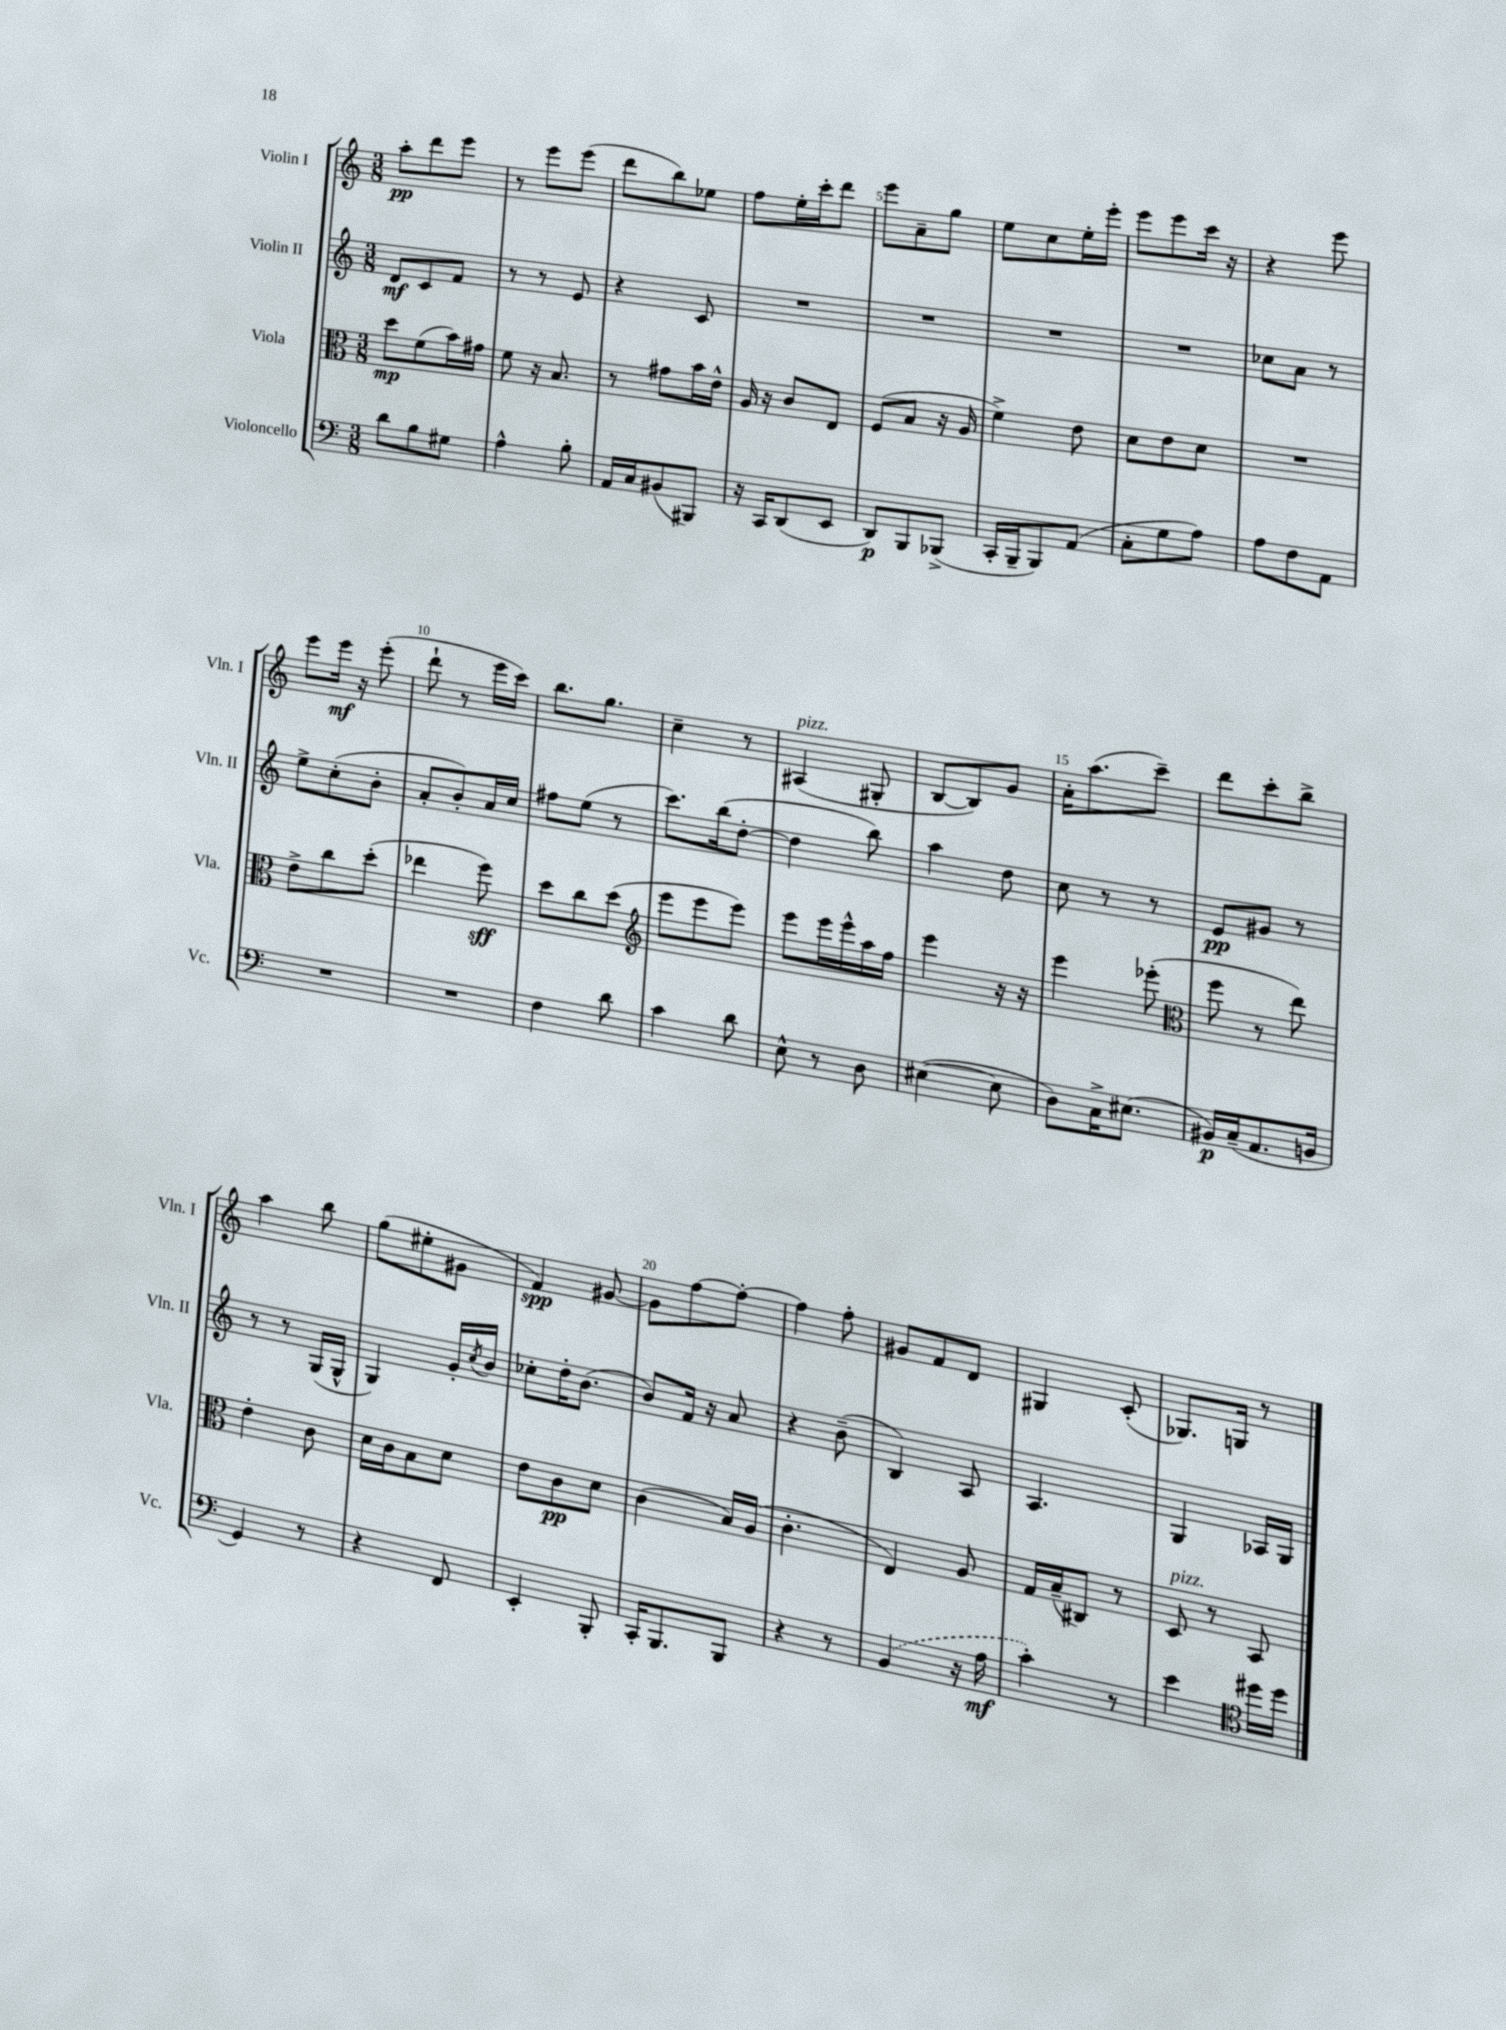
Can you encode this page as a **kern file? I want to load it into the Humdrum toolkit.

**kern	**dynam	**kern	**dynam	**kern	**dynam	**kern	**dynam
*part4	*part4	*part3	*part3	*part2	*part2	*part1	*part1
*staff4	*staff4	*staff3	*staff3	*staff2	*staff2	*staff1	*staff1
*I"Violoncello	*	*I"Viola	*	*I"Violin II	*	*I"Violin I	*
*I'Vc.	*	*I'Vla.	*	*I'Vln. II	*	*I'Vln. I	*
*clefF4	*	*clefC3	*	*clefG2	*	*clefG2	*
*k[]	*	*k[]	*	*k[]	*	*k[]	*
*M3/8	*	*M3/8	*	*M3/8	*	*M3/8	*
=1	=1	=1	=1	=1	=1	=1	=1
8d\L	.	8dd\L	mp	8d/L	mf	8aa'\L	pp
8B\	.	(8f\	.	8c/	.	8ddd\	.
8G#X\J	.	16b\L)	.	8f/J	.	8eee\J	.
.	.	16g#X\JJ	.	.	.	.	.
=2	=2	=2	=2	=2	=2	=2	=2
4A^^\	.	8f\	.	8r	.	8r	.
.	.	16r	.	8r	.	8eee\L	.
.	.	8.B/	.	.	.	.	.
8B'\	.	.	.	8e/	.	(8eee\J	.
=3	=3	=3	=3	=3	=3	=3	=3
16AA/LL	.	8r	.	4r	.	8ddd\L	.
16C/J	.	.	.	.	.	.	.
(8BB#X/	.	8g#X\L	.	.	.	8bb\)	.
8BBB#X/J)	.	16b\L	.	8c/	.	8ee-X\J	.
.	.	16e^^\JJ	.	.	.	.	.
=4	=4	=4	=4	=4	=4	=4	=4
16r	.	16A/	.	4.r	.	8ff\L	.
16CC/KL	.	16r	.	.	.	.	.
(8DD/	.	8c/L	.	.	.	16ee'\L	.
.	.	.	.	.	.	16ccc'\J	.
8EE/J	.	8E/J	.	.	.	8ddd\J	.
=5	=5	=5	=5	=5	=5	=5	=5
8DD/L)	p	(8F/L	.	4.r	.	8eee\L	.
8BBB/	.	8B/J	.	.	.	8a~\	.
(8BBB-X^/J	.	16r	.	.	.	8gg\J	.
.	.	16A/	.	.	.	.	.
=6	=6	=6	=6	=6	=6	=6	=6
16CC'/LL	.	4f^\)	.	4.r	.	8ee\L	.
16BBB~/J	.	.	.	.	.	.	.
8BBB/)	.	.	.	.	.	8cc\	.
(8AA/J	.	8e\	.	.	.	16ee'\L	.
.	.	.	.	.	.	16eee'\JJ	.
=7	=7	=7	=7	=7	=7	=7	=7
8C'\L	.	8d\L	.	4.r	.	8eee\L	.
8G\	.	8e\	.	.	.	8eee\	.
8A\J)	.	8d\J	.	.	.	16ccc\Jk	.
.	.	.	.	.	.	16r	.
=8	=8	=8	=8	=8	=8	=8	=8
8A\L	.	4.r	.	8cc-X\L	.	4r	.
8F\	.	.	.	8a\J	.	.	.
8AA\J	.	.	.	8r	.	8eee\	.
!!LO:LB:g=z
=9	=9	=9	=9	=9	=9	=9	=9
4.r	.	8e^\L	.	8ee^\L	.	8eee\L	.
.	.	8cc\	.	(8cc'\	.	16eee\Jk	mf
.	.	.	.	.	.	16r	.
.	.	(8dd'\J	.	8b'\J	.	(8eee'\	.
=10	=10	=10	=10	=10	=10	=10	=10
4.r	.	4ee-X\	.	8a'/L	.	8ddd`\	.
.	.	.	.	8b'/)	.	8r	.
.	.	8ff\)	sff	16a/L	.	16eee\LL	.
.	.	.	.	16cc/JJ	.	16ccc\JJ)	.
=11	=11	=11	=11	=11	=11	=11	=11
4F\	.	8dd\L	.	8ff#X\L	.	8.bb\L	.
.	.	8cc\	.	(8ee\J	.	.	.
.	.	.	.	.	.	8.gg\J	.
8d\	.	(8dd\J	.	8r	.	.	.
=12	=12	=12	=12	=12	=12	=12	=12
*	*	*clefG2	*	*	*	*	*
4c\	.	8eee\L	.	8.ccc\L)	.	4cc~\	.
.	.	8eee\	.	.	.	.	.
.	.	.	.	(16bb\k	.	.	.
8d\	.	8eee\J)	.	[8dd'\J	.	8r	.
=13	=13	=13	=13	=13	=13	=13	=13
!	!	!	!	!	!	!LO:TX:a:i:t=pizz.	!
8E^^\	.	8eee\L	.	4dd\]	.	(4A#X/	.
8r	.	16eee\L	.	.	.	.	.
.	.	16eee^^\	.	.	.	.	.
8D\	.	16aa\	.	8bb\)	.	8G#X'/	.
.	.	16ff\JJ	.	.	.	.	.
=14	=14	=14	=14	=14	=14	=14	=14
([4E#X\	.	4eee\	.	4aa\	.	[8B/L	.
.	.	.	.	.	.	8B/])	.
8E#\]	.	16r	.	8dd\	.	8g/J	.
.	.	16r	.	.	.	.	.
=15	=15	=15	=15	=15	=15	=15	=15
8D\L)	.	4eee\	.	8cc\	.	16a'\KL	.
.	.	.	.	.	.	(8.aa\	.
16C^\K	.	.	.	8r	.	.	.
(8.E#X\J	.	.	.	.	.	.	.
.	.	(8eee-X'\	.	8r	.	8ccc~\J)	.
=16	=16	=16	=16	=16	=16	=16	=16
*	*	*clefC3	*	*	*	*	*
16BB#X/LL)	p	8ff\	.	8e/L	pp	8ddd\L	.
(16C~/J	.	.	.	.	.	.	.
8.AA/	.	8r	.	8g#X/J	.	8ccc'\	.
.	.	8ee\)	.	8r	.	8bb^\J	.
16BBn/Jk	.	.	.	.	.	.	.
!!LO:LB:g=z
=17	=17	=17	=17	=17	=17	=17	=17
4GG/)	.	4e'\	.	8r	.	4aa\	.
.	.	.	.	8r	.	.	.
8r	.	8c\	.	(16G/LL	.	8bb\	.
.	.	.	.	16G^^/JJ	.	.	.
=18	=18	=18	=18	=18	=18	=18	=18
4r	.	16d\LL	.	4G/)	.	(8gg\L	.
.	.	16c\J	.	.	.	.	.
.	.	8B\	.	.	.	8ee#X'\	.
8FF/	.	8d\J	.	16g'/LL	.	8g#X\J	.
.	.	.	.	8qcc/	.	.	.
.	.	.	.	16b/JJ	.	.	.
=19	=19	=19	=19	=19	=19	=19	=19
4EE'/	.	8e\L	.	8cc-X'\L	.	4f/)	spp
.	.	8c\	pp	16dd'\K	.	.	.
.	.	.	.	(8.b\J	.	.	.
8BBB'/	.	8d\J	.	.	.	[8g#X/	.
=20	=20	=20	=20	=20	=20	=20	=20
16CC'/KL	.	(4c\	.	8b/L)	.	8g#\L]	.
8.BBB/	.	.	.	.	.	.	.
.	.	.	.	16f/Jk	.	[8ff\	.
.	.	.	.	16r	.	.	.
8BBB/J	.	16B/LL)	.	8a/	.	8ff'\J_	.
.	.	(16A/JJ	.	.	.	.	.
=21	=21	=21	=21	=21	=21	=21	=21
4r	.	4.c'\	.	4r	.	4ff\]	.
8r	.	.	.	(8b~\	.	8ff'\	.
=22	=22	=22	=22	=22	=22	=22	=22
(4BB/	.	4E/)	.	4B/)	.	8g#X/L	.
.	.	.	.	.	.	8f/	.
16r	.	8A/	.	8A/	.	8d/J	.
16A\	mf	.	.	.	.	.	.
=23	=23	=23	=23	=23	=23	=23	=23
4c'\)	.	16G/LL	.	4.A/	.	4G#X/	.
.	.	(16B~/J	.	.	.	.	.
.	.	8C#X/J)	.	.	.	.	.
8r	.	8r	.	.	.	(8c'/	.
=24	=24	=24	=24	=24	=24	=24	=24
!	!	!LO:TX:a:i:t=pizz.	!	!	!	!	!
4e\	.	8D/	.	4G/	.	8.G-X/L)	.
.	.	8r	.	.	.	.	.
.	.	.	.	.	.	16Gn/Jk	.
*clefC4	*	*	*	*	*	*	*
16dd#X\LL	.	8BB/	.	16A-X/LL	.	8r	.
16dd#\JJ	.	.	.	16G/JJ	.	.	.
==	==	==	==	==	==	==	==
*-	*-	*-	*-	*-	*-	*-	*-
